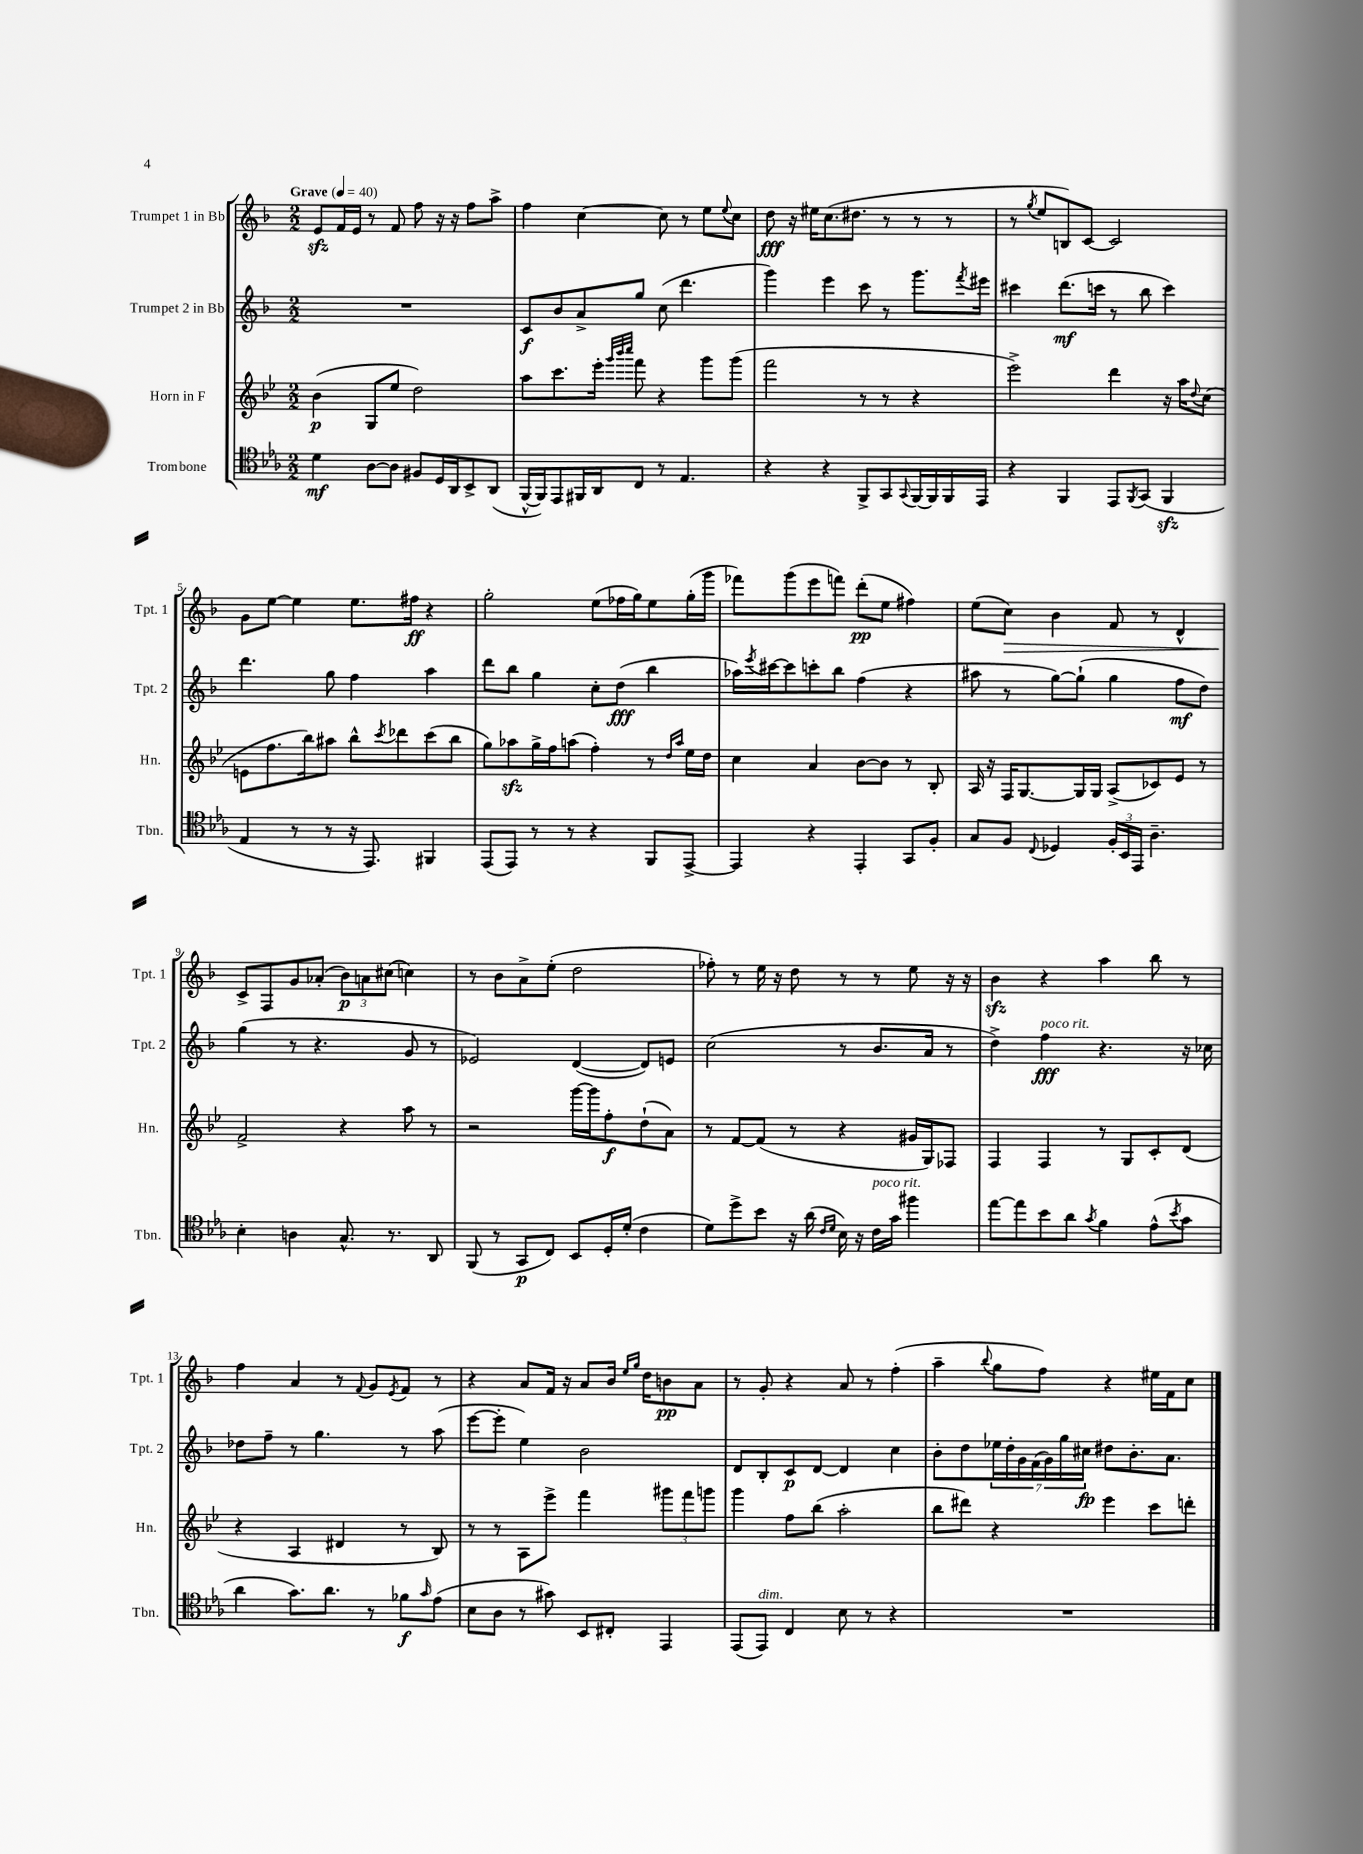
<<
\new StaffGroup <<
\new Staff = "s0" \with { instrumentName = "Trumpet 1 in Bb" shortInstrumentName = "Tpt. 1" } {
    \clef treble \key f \major \numericTimeSignature \time 2/2 \tempo "Grave" 4 = 40
    e'8\sfz f'16 e'16 r8 f'8 f''8 r16 r16 f''8 a''8-> |
    f''4 c''4~ c''8 r8 e''8 \appoggiatura { e''8 } c''8 |
    d''8\fff r16 eis''16 c''8.( dis''8. r8 r8 r8 |
    r8 \acciaccatura { g''8 } e''8 b8) c'8~ c'2 |
    g'8 e''8~ e''4 e''8. fis''16\ff r4 |
    g''2-. e''8( fes''16 g''16) e''8 g''16-.( g'''16 |
    fes'''8) g'''8( e'''8 f'''8) d'''8-.\pp( e''8 fis''4) |
    e''8( c''8\>) bes'4 f'8 r8 d'4-^ |
    c'8->\! f8 g'8 aes'8-.( \tuplet 3/2 { bes'8\p) a'8 cis''8( } c''4) |
    r8 bes'8 a'8-> e''8-.( d''2 |
    fes''8-.) r8 e''16 r16 d''8 r8 r8 e''8 r16 r16 |
    bes'4\sfz r4 a''4 bes''8 r8 |
    f''4 a'4 r8 \appoggiatura { f'8 } g'8 \acciaccatura { e'8 } f'8 r8 |
    r4 a'8 f'16 r16 a'8 bes'16 \grace { e''16 g''16 } d''16 b'8\pp a'8 |
    r8 g'8-. r4 a'8 r8 f''4-.( |
    a''4-- \appoggiatura { bes''8 } g''8 f''8) r4 eis''16 f'16 c''8 \bar "|." |
}
\new Staff = "s1" \with { instrumentName = "Trumpet 2 in Bb" shortInstrumentName = "Tpt. 2" } {
    \clef treble \key f \major \numericTimeSignature \time 2/2
    R1 |
    c'8\f bes'8 a'8-> g''8 c''8( d'''4. |
    g'''4) e'''4 c'''8 r8 g'''8. \acciaccatura { f'''8 } eis'''16 |
    cis'''4 d'''8.\mf( c'''16 r8 bes''8 c'''4) |
    d'''4. g''8 f''4 a''4 |
    d'''8 bes''8 g''4 c''8-. d''8\fff( bes''4 |
    aes''16) \acciaccatura { e'''8 } cis'''16~ cis'''8 c'''8-. bes''8 f''4( r4 |
    ais''8 r8 g''8~) g''8-!( g''4 f''8\mf d''8) |
    g''4( r8 r4. g'8 r8 |
    ees'2) d'4~( d'8) e'8 |
    c''2( r8 bes'8. a'16 r8 |
    d''4->) f''4\fff^\markup { \italic "poco rit." } r4. r16 ces''16 |
    des''8 f''8-- r8 g''4. r8 a''8( |
    e'''8~ e'''8-. e''4) bes'2 |
    d'8 bes8-. c'8\p d'8~ d'4 c''4 |
    bes'8-. d''8 \tuplet 7/4 { ees''16 d''16-. g'16 f'16( g'16) g''16 cis''16\fp } dis''8 bes'8.-. a'8. \bar "|." |
}
\new Staff = "s2" \with { instrumentName = "Horn in F" shortInstrumentName = "Hn." } {
    \clef treble \key bes \major \numericTimeSignature \time 2/2
    bes'4\p( g8 ees''8 d''2) |
    a''8 c'''8. ees'''16-. \grace { g'''32 bes'''32 c''''32 } f'''8 r4 g'''8 g'''8( |
    f'''2 r8 r8 r4 |
    ees'''2->) d'''4 r16 a''16 \appoggiatura { d''8 } c''8( |
    e'8 f''8. bes''16) ais''8 bes''8-^ \acciaccatura { c'''8 } des'''8 c'''8( bes''8 |
    g''8) aes''8\sfz g''16-> f''16 a''8( f''4-.) r8 \grace { d''16 a''16 } ees''16 d''16 |
    c''4 a'4 bes'8~ bes'8 r8 bes8-. |
    a16 r16 f16 g8.~ g16 g16 a8->( ces'8) ees'8 r8 |
    f'2-> r4 a''8 r8 |
    r2 g'''16~ g'''16 f''8-.\f d''8-!( a'8) |
    r8 f'8~ f'8( r8 r4 gis'16 g16) fes8 |
    f4 f4 r8 g8 c'8-. d'8( |
    r4 a4 dis'4 r8 bes8) |
    r8 r8 a8 ees'''8-> f'''4 \tuplet 3/2 { gis'''8 f'''8 g'''8 } |
    g'''4 f''8 bes''8( a''2-. |
    bes''8 dis'''8) r4 ees'''4 c'''8 d'''8-. \bar "|." |
}
\new Staff = "s3" \with { instrumentName = "Trombone" shortInstrumentName = "Tbn." } {
    \clef tenor \key ees \major \numericTimeSignature \time 2/2
    d'4\mf aes8~ aes8 fis8 d16 aes,16 bes,8-> aes,8( |
    f,16~-^ f,16) ees,8 fis,16 aes,16 c8 r8 ees4. |
    r4 r4 f,8-> g,8 \appoggiatura { g,8 } f,16~ f,16 f,16 ees,16 |
    r4 f,4 ees,8 \acciaccatura { f,8 } g,8( f,4\sfz |
    ees4 r8 r8 r16 ees,8.) fis,4 |
    ees,8( ees,8) r8 r8 r4 f,8 ees,8~-> |
    ees,4 r4 ees,4-. g,8 f8-. |
    g8 f8 \appoggiatura { c8 } des4 \tuplet 3/2 { f16-. bes,16 ees,16 } aes4.-- |
    bes4-. a4 g8.-^ r8. aes,8 |
    f,8( r8 g,8\p c8) bes,8 d16-. d'16-.( c'4 |
    d'8) d''8-> bes'8 r16 aes'16( \grace { c'16 d'16 } bes16) r16 c'16^\markup { \italic "poco rit." } g'16 fis''4 |
    ees''8~ ees''8 bes'8 aes'8 \acciaccatura { g'8 } f'4 ees'8-^( \acciaccatura { bes'8 } g'8 |
    aes'4 g'8.) aes'8. r8 fes'8\f \grace { g'16 } ees'8( |
    bes8 aes8 r8 gis'8) bes,8 cis8-. ees,4 |
    ees,8( ees,8^\markup { \italic "dim." }) c4 bes8 r8 r4 |
    R1 \bar "|." |
}
>>
>>
